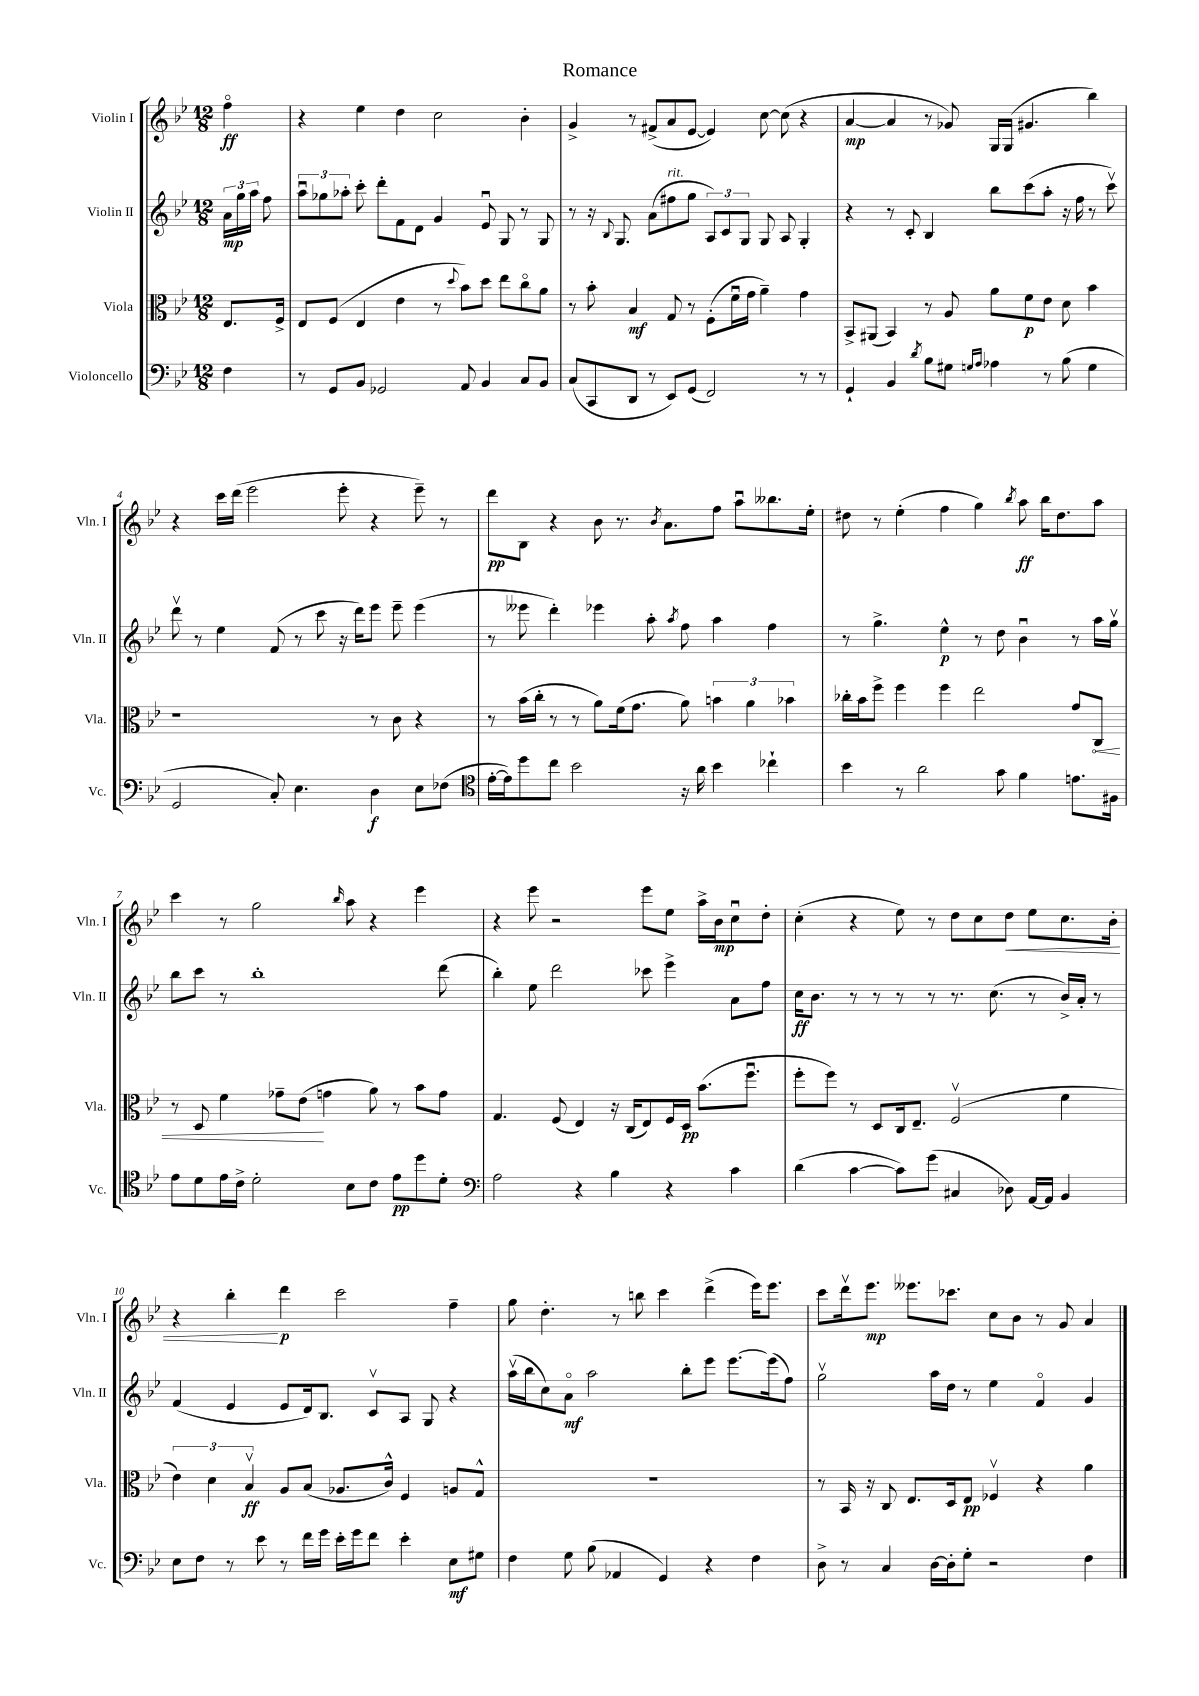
\header { title = "Romance" }
<<
\new StaffGroup <<
\new Staff = "s0" \with { instrumentName = "Violin I" shortInstrumentName = "Vln. I" } {
    \clef treble \key bes \major \numericTimeSignature \time 12/8 \partial 4
    \autoBeamOff f''4\flageolet\ff |
    r4 ees''4 d''4 c''2 bes'4-. |
    g'4-> r8 fis'8[->( a'8 ees'8]~ ees'4) c''8~ c''8( r4 |
    a'4~\mp a'4 r8 ges'8) g16[ g16]( gis'4. bes''4) |
    r4 c'''16[ d'''16]( ees'''2 ees'''8-. r4 ees'''8--) r8 |
    d'''8[\pp bes8] r4 bes'8 r8. \acciaccatura { bes'8 } a'8.[ f''8] a''8[\downbow beses''8. ees''16]-. |
    dis''8 r8 ees''4-.( f''4 g''4) \acciaccatura { bes''8 } a''8\ff bes''16[ dis''8. a''8] |
    c'''4 r8 g''2 \grace { bes''16 } a''8 r4 ees'''4 |
    r4 ees'''8 r2 ees'''8[ ees''8] a''16[-> bes'16\mp c''8\downbow d''8]-. |
    c''4-.( r4 ees''8) r8 d''8[ c''8 d''8]\< ees''8[ c''8. bes'16]-. |
    r4 bes''4-.\! d'''4\p c'''2 f''4-- |
    g''8 d''4.-. r8 b''8 c'''4 d'''4->( ees'''16[) ees'''8.] |
    c'''8[ d'''16\upbow ees'''8.]\mp eeses'''8.[ ces'''8.] c''8[ bes'8] r8 g'8 a'4 \bar "|." |
}
\new Staff = "s1" \with { instrumentName = "Violin II" shortInstrumentName = "Vln. II" } {
    \clef treble \key bes \major \numericTimeSignature \time 12/8 \partial 4
    \autoBeamOff \tuplet 3/2 { a'16[\mp g''16 a''16] } f''8 |
    \tuplet 3/2 { a''8[\downbow ges''8 aes''8]-. } c'''8-. d'''8[-. f'8 d'8] g'4 ees'8\downbow g8 r8 g8 |
    r8 r16 \appoggiatura { bes8 } g8. a'8[( fis''8^\markup { \italic "rit." } g''8] \tuplet 3/2 { a8[) c'8 g8] } g8 a8 g4-. |
    r4 r8 c'8-. bes4 bes''8[ c'''8( a''8]-. r16 f''16 r8 c'''8\upbow) |
    d'''8\upbow r8 ees''4 f'8( r8 c'''8 r16 d'''16[) ees'''8] ees'''8-- ees'''4( |
    r8 eeses'''8 d'''4-.) ees'''4 a''8-. \acciaccatura { a''8 } f''8 a''4 f''4 |
    r8 g''4.-> ees''4-^\p r8 d''8 bes'4\downbow r8 a''16[ g''16]\upbow |
    bes''8[ c'''8] r8 bes''1-. d'''8( |
    bes''4-.) ees''8 d'''2 ces'''8 ees'''4-> a'8[ f''8] |
    c''16[\ff bes'8.] r8 r8 r8 r8 r8. c''8.( r8 bes'16[->) a'16]-. r8 |
    f'4( ees'4 ees'8[ d'16) bes8.] c'8[\upbow a8] g8 r4 |
    a''16[\upbow( bes''16 c''8) a'8]\flageolet\mf a''2 bes''8[-. ees'''8] ees'''8.[~ ees'''16( f''8]) |
    g''2\upbow a''16[ d''16] r8 ees''4 f'4\flageolet g'4 \bar "|." |
}
\new Staff = "s2" \with { instrumentName = "Viola" shortInstrumentName = "Vla." } {
    \clef alto \key bes \major \numericTimeSignature \time 12/8 \partial 4
    \autoBeamOff ees8.[ f16]-> |
    ees8[ f8]( ees4 ees'4 r8 \appoggiatura { d''8 } bes'8[) d''8] ees''8[ c''8\flageolet a'8] |
    r8 bes'8-. bes4\mf g8 r8 f8[-.( f'16\downbow g'16] a'4--) g'4 |
    bes,8[-> ais,8]( bes,4) r8 a8 a'8[ f'8\p ees'8] d'8 bes'4 |
    r1 r8 c'8 r4 |
    r8 bes'16[( c''16]-. r8 r8 a'8[) f'16( g'8.] a'8) \tuplet 3/2 { b'4 a'4 bes'4 } |
    ces''16[-. bes'16 f''8]-> f''4 f''4 ees''2 g'8[ \once \override Hairpin.circled-tip = ##t c8]\< |
    r8 d8 f'4 ges'8[-- ees'8]\!( g'4 a'8) r8 bes'8[ g'8] |
    g4. f8( ees4) r16 c16[( ees8) f16 d16]\pp bes'8.[( f''8.]\downbow |
    f''8[-. f''8]) r8 d8[ c16 ees8.]-- f2\upbow( f'4 |
    \tuplet 3/2 { ees'4) d'4 bes4\upbow\ff } a8[ bes8]( aes8.[ c'16]-^) f4 a8[ g8]-^ |
    R1. |
    r8 bes,16 r16 c8 ees8.[ d16 ees8]\pp fes4\upbow r4 a'4 \bar "|." |
}
\new Staff = "s3" \with { instrumentName = "Violoncello" shortInstrumentName = "Vc." } {
    \clef bass \key bes \major \numericTimeSignature \time 12/8 \partial 4
    \autoBeamOff f4 |
    r8 g,8[ bes,8] ges,2 a,8 bes,4 c8[ bes,8] |
    c8[( c,8 d,8] r8 ees,8[) g,8]( f,2) r8 r8 |
    g,4-! bes,4 \acciaccatura { d'8 } bes8[ gis8] \grace { g16[ a16] } aes4 r8 bes8( g4 |
    g,2 c8-.) ees4. d4\f ees8[ fes8]( |
    \clef tenor ees'16[~-. ees'16) d''8 c''8] bes'2 r16 a'16 bes'4 ces''4-! |
    bes'4 r8 a'2 g'8 f'4 e'8.[ fis16] |
    ees'8[ d'8 ees'16 c'16]-> d'2-. bes8[ c'8] ees'8[\pp d''8 d'8]-. |
    \clef bass a2 r4 bes4 r4 c'4 |
    d'4( c'4~ c'8[) g'8]( cis4 des8) a,16[~ a,16] bes,4 |
    ees8[ f8] r8 ees'8 r8 f'16[ g'16] ees'16[-. g'16 f'8] ees'4-. ees8[\mf gis8] |
    f4 g8 bes8( aes,4 g,4) r4 f4 |
    d8-> r8 c4 d16[~ d16-. g8]-. r2 f4 \bar "|." |
}
>>
>>
